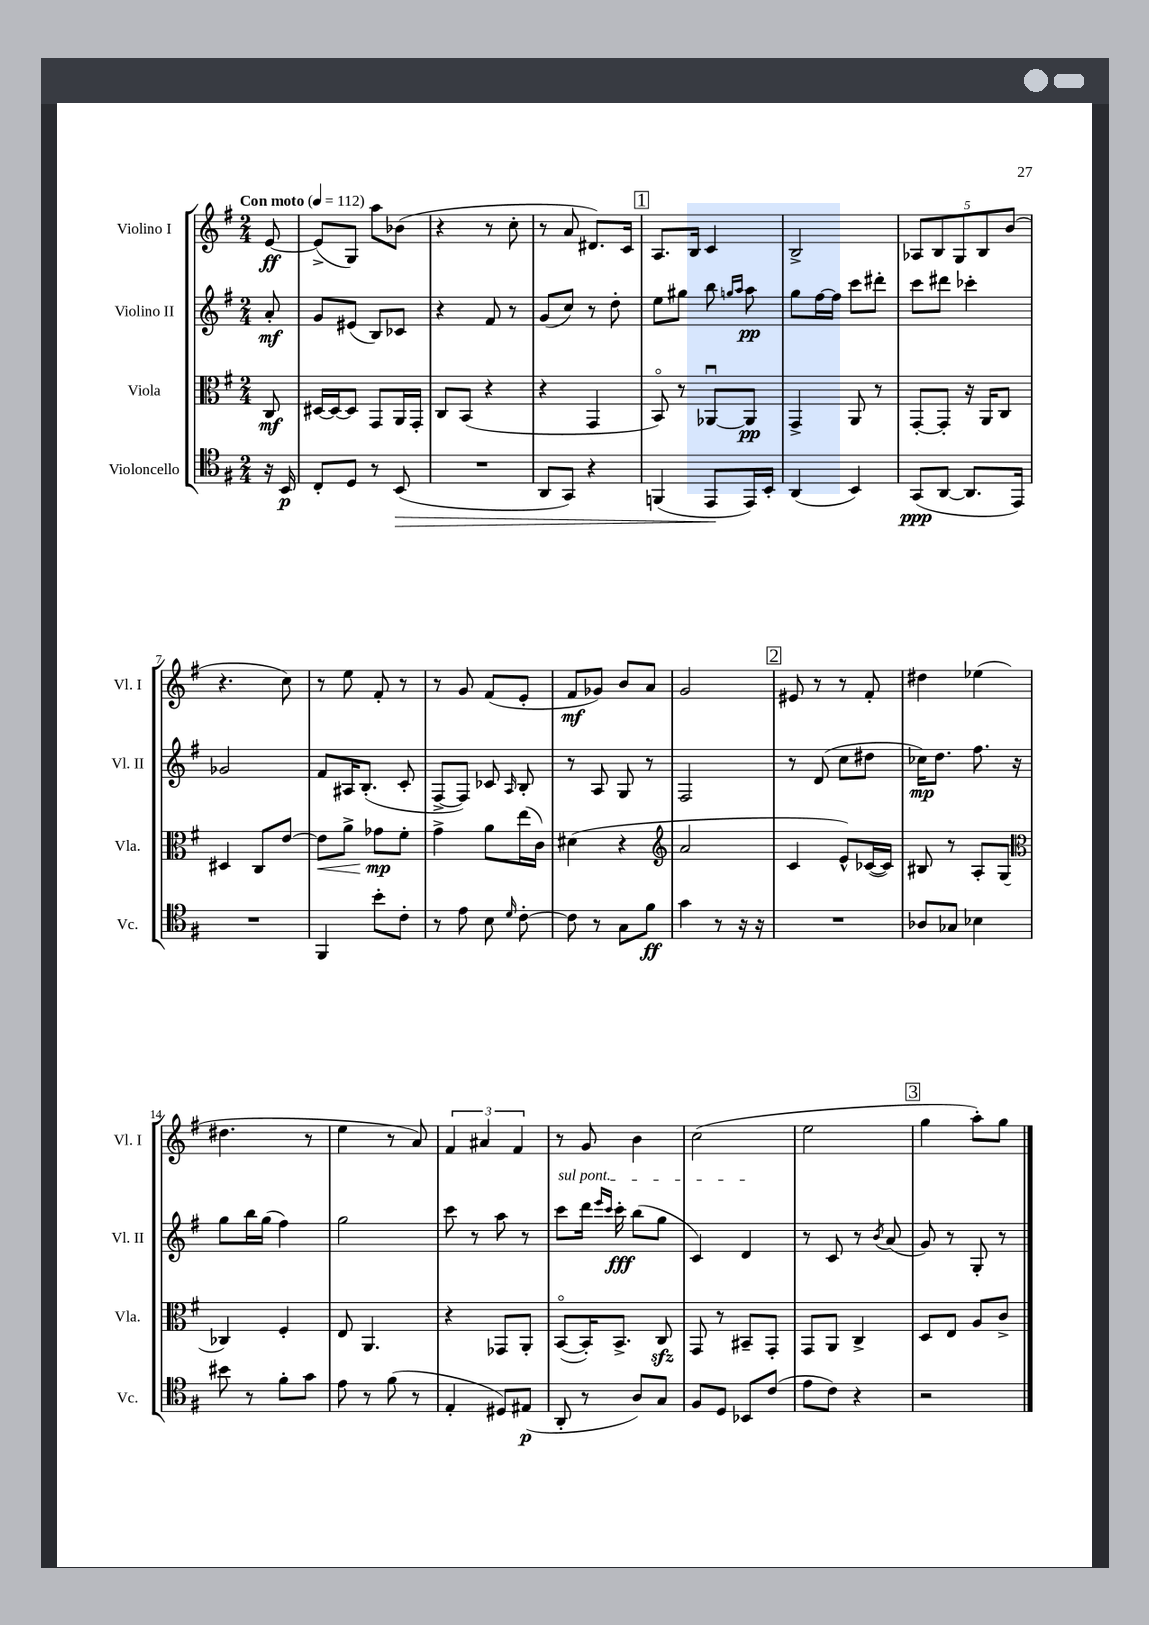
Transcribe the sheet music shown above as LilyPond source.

<<
\new StaffGroup <<
\new Staff = "s0" \with { instrumentName = "Violino I" shortInstrumentName = "Vl. I" } {
    \clef treble \key g \major \numericTimeSignature \time 2/4 \partial 8 \tempo "Con moto" 4 = 112
    \autoBeamOff e'8~\ff |
    e'8[->( g8]) a''8[ bes'8]( |
    r4 r8 c''8-. |
    r8 a'8 dis'8.[) c'16] |
    \mark \markup { \box "1" } a8.[ b16] c'4 |
    b2-> |
    \tuplet 5/4 { aes8[ b8 g8 b8 b'8]( } |
    r4. c''8) |
    r8 e''8 fis'8-. r8 |
    r8 g'8 fis'8[( e'8]-. |
    fis'8[\mf ges'8]) b'8[ a'8] |
    g'2 |
    \mark \markup { \box "2" } eis'8 r8 r8 fis'8-. |
    dis''4 ees''4( |
    dis''4. r8 |
    e''4 r8 a'8) |
    \tuplet 3/2 { fis'4 ais'4 fis'4 } |
    r8 g'8 b'4 |
    c''2( |
    e''2 |
    \mark \markup { \box "3" } g''4 a''8[-.) g''8] \bar "|." |
}
\new Staff = "s1" \with { instrumentName = "Violino II" shortInstrumentName = "Vl. II" } {
    \clef treble \key g \major \numericTimeSignature \time 2/4 \partial 8
    \autoBeamOff a'8-.\mf |
    g'8[ eis'8]( b8[) ces'8] |
    r4 fis'8 r8 |
    g'8[( c''8]) r8 d''8-. |
    \mark \markup { \box "1" } e''8[ gis''8] b''8 \grace { g''16[ a''16] } a''8\pp |
    g''8[ fis''16~ fis''16] c'''8[ dis'''8]-. |
    c'''8[ dis'''8] ces'''4-. |
    ges'2 |
    fis'8[ ais16 b8.]-.( c'8-. |
    fis8[~-> fis8]) ces'8 \grace { a16 } b8-. |
    r8 a8 g8 r8 |
    fis2 |
    \mark \markup { \box "2" } r8 d'8( c''8[ dis''8] |
    ces''16[\mp) d''8.] fis''8. r16 |
    g''8[ b''16 g''16]( fis''4) |
    g''2 |
    c'''8 r8 a''8 r8 |
    \once \override TextSpanner.bound-details.left.text = \markup { \italic "sul pont." } c'''8[\startTextSpan d'''16] \grace { e'''16[ c'''16] } c'''16-.\fff b''8[( g''8] |
    c'4) d'4\stopTextSpan |
    r8 c'8 r8 \acciaccatura { b'8 } a'8( |
    \mark \markup { \box "3" } g'8) r8 g8-. r8 \bar "|." |
}
\new Staff = "s2" \with { instrumentName = "Viola" shortInstrumentName = "Vla." } {
    \clef alto \key g \major \numericTimeSignature \time 2/4 \partial 8
    \autoBeamOff c8\mf |
    dis16[~ dis16~ dis8] g,8[ a,16 g,16]-. |
    c8[ b,8]( r4 |
    r4 g,4 |
    \mark \markup { \box "1" } b,8\flageolet) r8 aes,8[~\downbow aes,8]\pp |
    g,4-> a,8 r8 |
    g,8[~-. g,8]-. r16 a,16[ c8] |
    dis4 c8[ e'8]~ |
    e'8[\< a'8]-> ges'8[\mp\! fis'8]-. |
    g'4-> a'8[ e''16( c'16]) |
    dis'4( r4 |
    \clef treble a'2 |
    \mark \markup { \box "2" } c'4 e'8[-^) ces'16~( ces'16]) |
    bis8 r8 a8[-. g8]( |
    \clef alto ces4) fis4-. |
    e8 a,4. |
    r4 ges,8[ a,8]-. |
    b,8[~\flageolet( b,16-.) b,8.]-> c8\sfz |
    g,8 r8 bis,8[-- g,8]-. |
    g,8[ a,8] c4-> |
    \mark \markup { \box "3" } d8[ e8] a8[ c'8]-> \bar "|." |
}
\new Staff = "s3" \with { instrumentName = "Violoncello" shortInstrumentName = "Vc." } {
    \clef tenor \key g \major \numericTimeSignature \time 2/4 \partial 8
    \autoBeamOff r16 b,16\p |
    c8[-. d8] r8 b,8\>( |
    R2 |
    a,8[ g,8]) r4 |
    \mark \markup { \box "1" } f,4( e,8[\! e,16) b,16]-. |
    a,4( b,4) |
    g,8[\ppp( a,8]~ a,8.[ e,16]) |
    R2 |
    fis,4 b'8[-. c'8]-. |
    r8 e'8 b8 \grace { d'16 } c'8~-. |
    c'8 r8 g8[ fis'8]\ff |
    g'4 r8 r16 r16 |
    \mark \markup { \box "2" } R2 |
    aes8[ ges8] bes4 |
    bis'8 r8 fis'8[-. g'8] |
    e'8 r8 fis'8( r8 |
    e4-. dis8[) eis8]\p( |
    a,8-. r8 a8[) g8] |
    fis8[ d8] bes,8[ c'8]( |
    e'8[ c'8]) r4 |
    \mark \markup { \box "3" } r2 \bar "|." |
}
>>
>>
